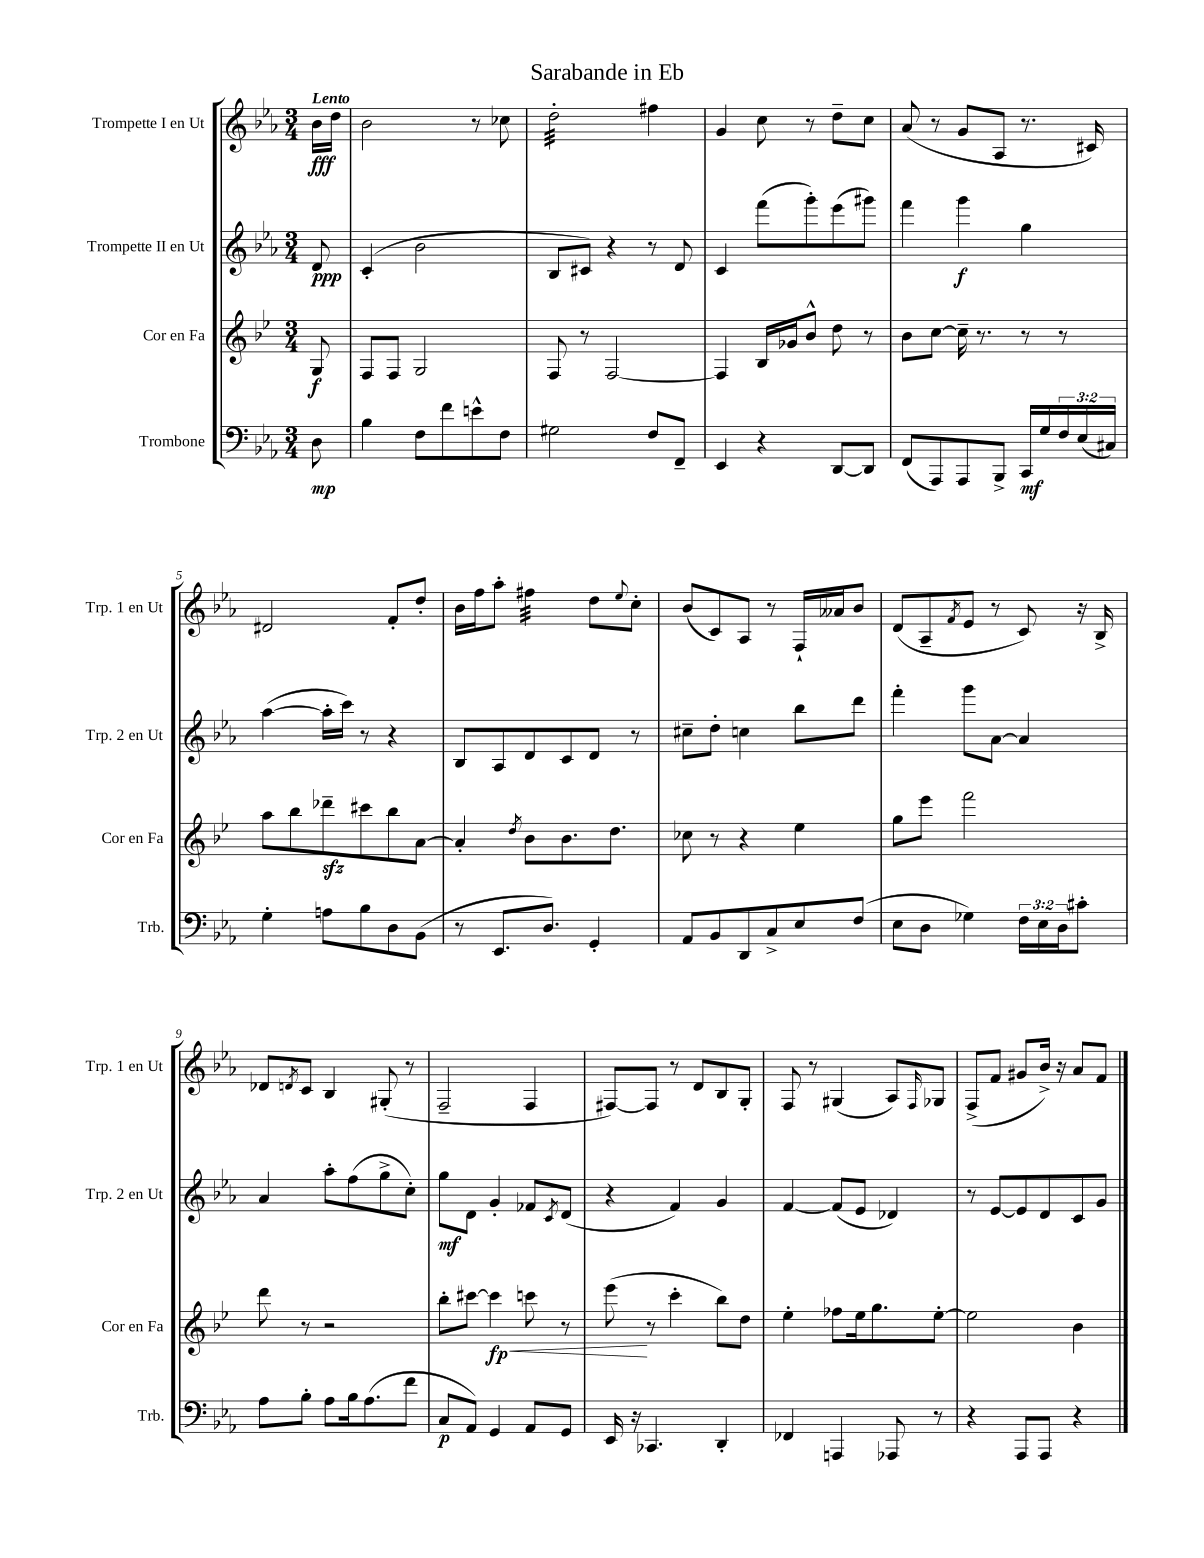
\header { title = "Sarabande in Eb" }
<<
\new StaffGroup <<
\new Staff = "s0" \with { instrumentName = "Trompette I en Ut" shortInstrumentName = "Trp. 1 en Ut" } {
    \clef treble \key ees \major \numericTimeSignature \time 3/4 \partial 8 \tempo "Lento"
    bes'16\fff d''16 |
    bes'2 r8 ces''8 |
    d''2:32-. fis''4 |
    g'4 c''8 r8 d''8-- c''8 |
    aes'8( r8 g'8 aes8 r8. cis'16) |
    dis'2 f'8-. d''8-. |
    bes'16 f''16 aes''8-. fis''4:32 d''8 \appoggiatura { ees''8 } c''8-. |
    bes'8( c'8) aes8 r8 f16-! aeses'16 bes'8 |
    d'8( aes8-- \acciaccatura { f'8 } ees'8 r8 c'8) r16 bes16-> |
    des'8 \acciaccatura { d'8 } c'8 bes4 gis8-.( r8 |
    f2-- f4 |
    fis8~) fis8 r8 d'8 bes8 g8-. |
    f8 r8 gis4( aes8) \grace { f16 } ges8 |
    f8->( f'8 gis'8 bes'16->) r16 aes'8 f'8 \bar "|." |
}
\new Staff = "s1" \with { instrumentName = "Trompette II en Ut" shortInstrumentName = "Trp. 2 en Ut" } {
    \clef treble \key ees \major \numericTimeSignature \time 3/4 \partial 8
    d'8\ppp |
    c'4-.( bes'2 |
    bes8 cis'8) r4 r8 d'8 |
    c'4 f'''8( g'''8-.) ees'''8( gis'''8) |
    f'''4 g'''4\f g''4 |
    aes''4~( aes''16-. c'''16) r8 r4 |
    bes8 aes8 d'8 c'8 d'8 r8 |
    cis''8-- d''8-. c''4 bes''8 d'''8 |
    f'''4-. g'''8 aes'8~ aes'4 |
    aes'4 aes''8-. f''8( g''8-> c''8-.) |
    g''8\mf d'8 g'4-. fes'8 \acciaccatura { c'8 } d'8( |
    r4 f'4) g'4 |
    f'4~ f'8( ees'8 des'4) |
    r8 ees'8~ ees'8 d'8 c'8 g'8 \bar "|." |
}
\new Staff = "s2" \with { instrumentName = "Cor en Fa" shortInstrumentName = "Cor en Fa" } {
    \clef treble \key bes \major \numericTimeSignature \time 3/4 \partial 8
    g8\f |
    f8 f8 g2 |
    f8 r8 f2~ |
    f4 bes16 ges'16 bes'8-^ d''8 r8 |
    bes'8 c''8~ c''16-- r8. r8 r8 |
    a''8 bes''8 des'''8--\sfz cis'''8 bes''8 a'8~ |
    a'4-. \acciaccatura { d''8 } bes'8 bes'8. d''8. |
    ces''8 r8 r4 ees''4 |
    g''8 ees'''8 f'''2 |
    d'''8 r8 r2 |
    bes''8-. cis'''8~ cis'''4\fp\< c'''8 r8 |
    ees'''8\!( r8 c'''4-. bes''8) d''8 |
    ees''4-. fes''8 ees''16 g''8. ees''8~-. |
    ees''2 bes'4 \bar "|." |
}
\new Staff = "s3" \with { instrumentName = "Trombone" shortInstrumentName = "Trb." } {
    \clef bass \key ees \major \numericTimeSignature \time 3/4 \override Staff.TupletNumber.text = #tuplet-number::calc-fraction-text \partial 8
    d8\mp |
    bes4 f8 f'8 e'8-^ f8 |
    gis2 f8 f,8-- |
    ees,4 r4 d,8~ d,8 |
    f,8( aes,,8) aes,,8 bes,,8-> c,16\mf g16 \tuplet 3/2 { f16 ees16( cis16) } |
    g4-. a8 bes8 d8 bes,8( |
    r8 ees,8. d8.) g,4-. |
    aes,8 bes,8 d,8 c8-> ees8 f8( |
    ees8 d8 ges4) \tuplet 3/2 { f16 ees16 d16 } cis'8-. |
    aes8 bes8-. aes8 bes16 aes8.( f'8 |
    c8\p aes,8) g,4 aes,8 g,8 |
    ees,16 r16 ces,4. d,4-. |
    fes,4 a,,4 aes,,8 r8 |
    r4 aes,,8 aes,,8 r4 \bar "|." |
}
>>
>>
